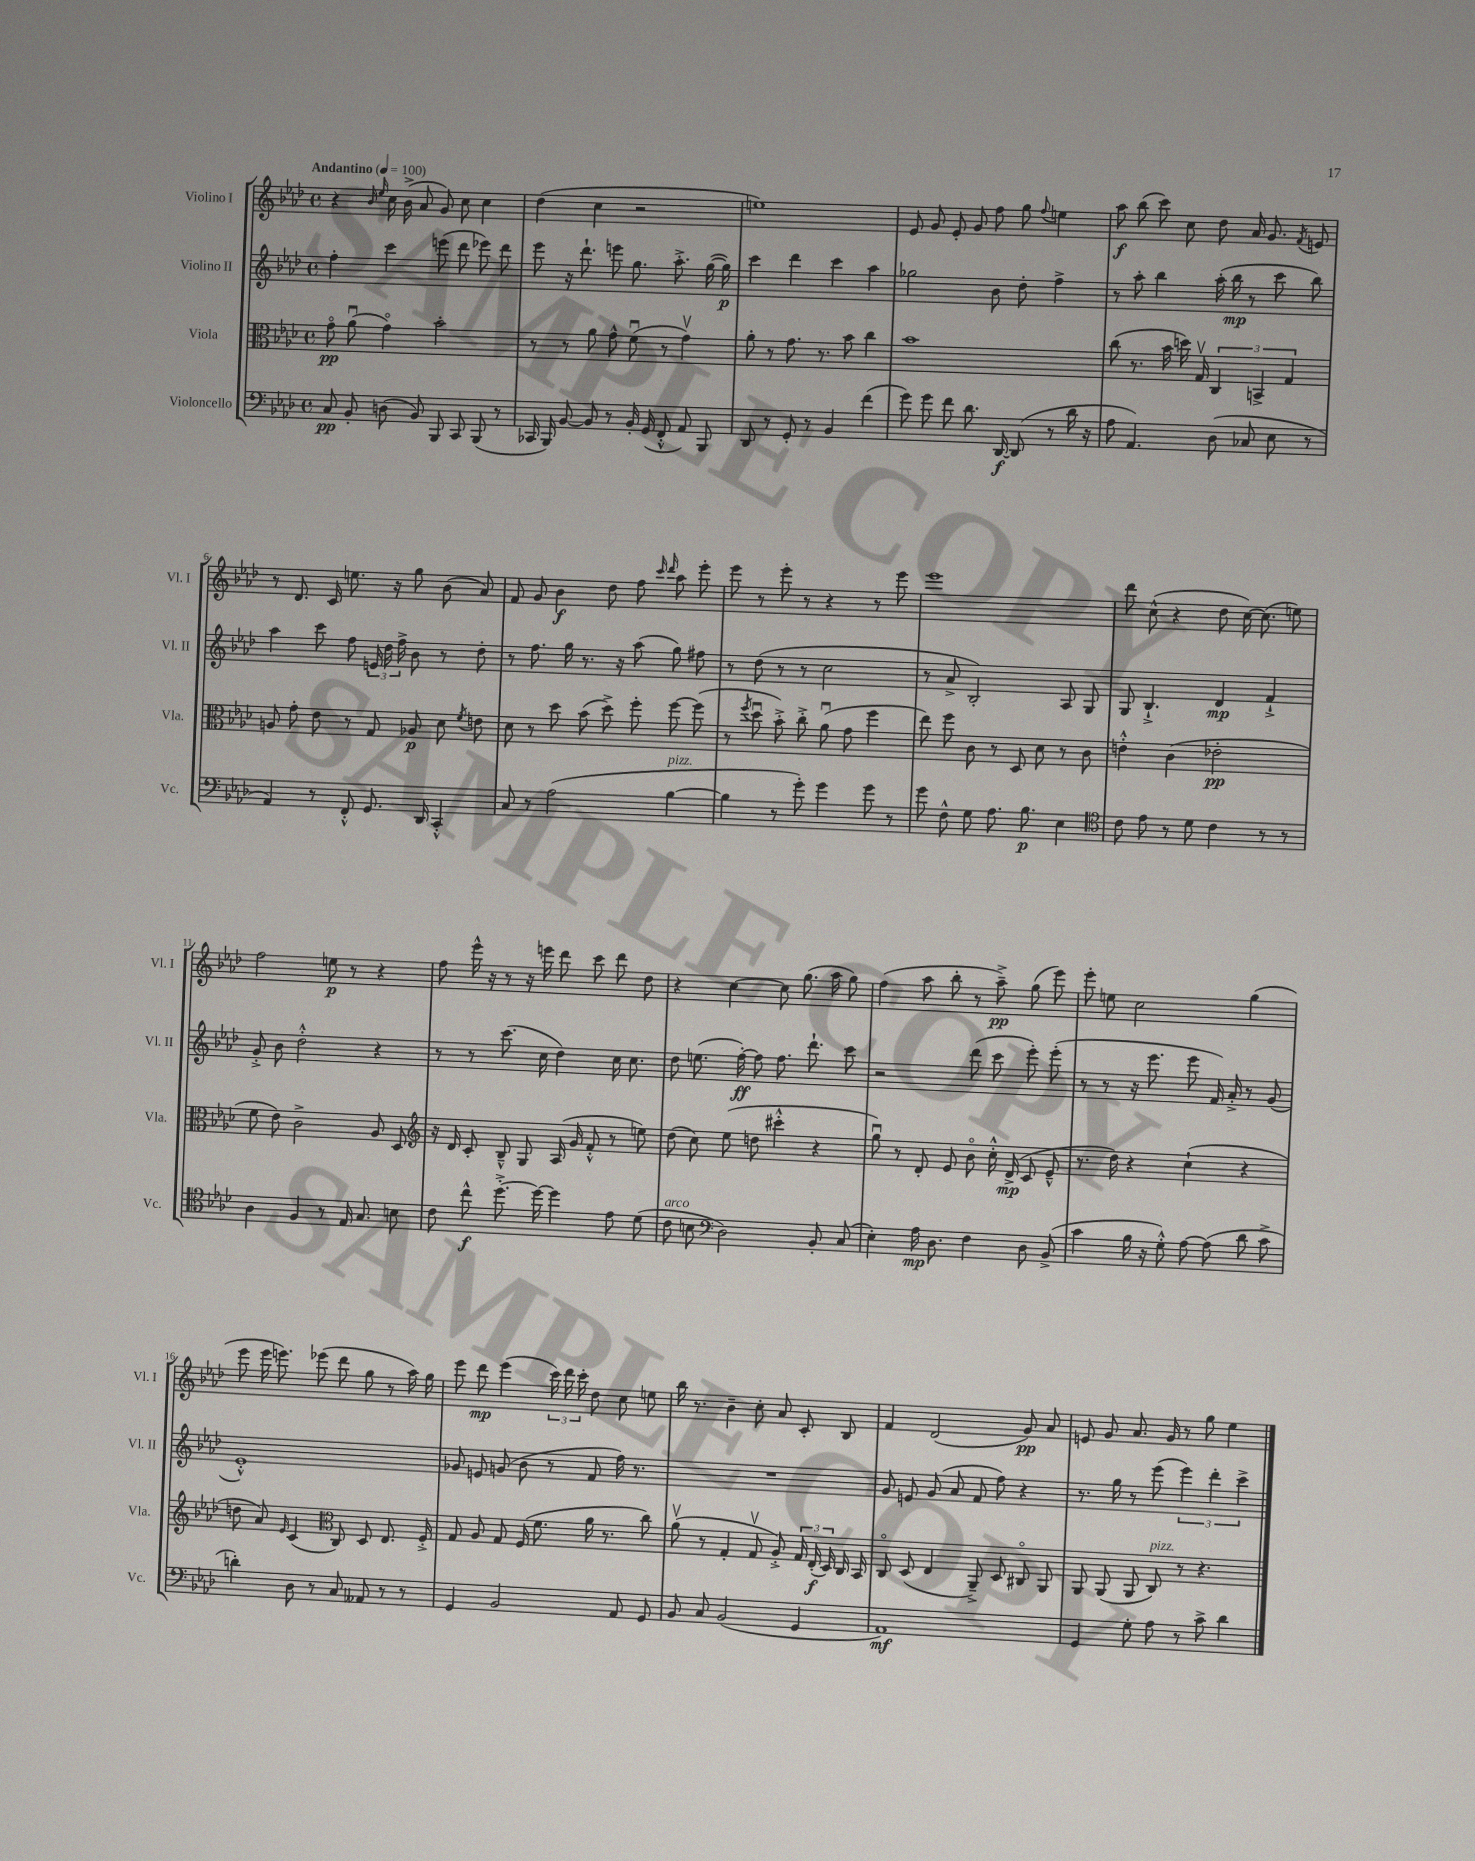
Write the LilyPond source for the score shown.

<<
\new StaffGroup <<
\new Staff = "s0" \with { instrumentName = "Violino I" shortInstrumentName = "Vl. I" } {
    \clef treble \key aes \major \defaultTimeSignature \time 4/4 \tempo "Andantino" 4 = 100
    \autoBeamOff r4 \grace { bes'16 ees''16 } c''16 bes'16->( aes'8 g'8) c''8 c''4 |
    des''4( c''4 r2 |
    e''1) |
    ees'8 g'8 ees'8-. g'8 f''8 g''8 \appoggiatura { f''8 } e''4 |
    aes''8\f bes''8( c'''8) c''8 des''8 aes'16 g'8. \acciaccatura { f'8 } e'8 |
    r8 des'8. c'16 e''8. r16 g''8 bes'8( aes'8) |
    f'8 g'8 bes'4\f des''8 f''8 \grace { c'''16 des'''16 } aes''8 ees'''8-. |
    ees'''8 r8 ees'''8-. r8 r4 r8 ees'''8 |
    ees'''1 |
    des'''8 c''8-^( r4 des''8 c''16~) c''8.( e''8) |
    f''2 e''8\p r8 r4 |
    f''8 ees'''16-^ r16 r8 r16 e'''16 des'''8 c'''8 des'''8 des''8 |
    r4 c''4~ c''8 g''8.( aes''16 g''8) |
    f''4( aes''8 bes''8-. r8 aes''8--->\pp) g''8( ees'''8) |
    ees'''8-. e''8 c''2 g''4( |
    ees'''8 ees'''16 e'''8.) ees'''8( des'''8 g''8 r8 aes''16) g''16 |
    ees'''8 des'''8\mp ees'''4( \tuplet 3/2 { c'''16) des'''16 c'''16-. } des''8 c''8 e''8 |
    bes''16 r8. bes'4-- c''8-. aes'8 c'8-. bes8 |
    f'4 des'2( g'8\pp) aes'8 |
    e'8 g'8 aes'8. g'16 r8 g''8 ees''4 \bar "|." |
}
\new Staff = "s1" \with { instrumentName = "Violino II" shortInstrumentName = "Vl. II" } {
    \clef treble \key aes \major \defaultTimeSignature \time 4/4
    \autoBeamOff f''4-. c'''4 e'''8( des'''8 ees'''8) des'''8 |
    ees'''8 r16 des'''8.-! e'''8 g''8. aes''8.-.-> g''16~( g''16\p) |
    c'''4 des'''4 c'''4 aes''4 |
    ges''2 bes'8 des''8-. f''4-> |
    r8 aes''8-. bes''4 aes''16-.( bes''16\mp r8 c'''8 bes''8) |
    aes''4 c'''8 f''8 \tuplet 3/2 { e'16 des''16 f''16-> } bes'8 r8 des''8-. |
    r8 f''8. g''16 r8. r16 aes''8( g''8) fis''8 |
    r8 des''8( r8 r8 c''2 |
    r8 aes'8-> bes2-.) aes8 g8 |
    g8 bes4.-!-> des'4\mp f'4-!-> |
    g'8-.-> bes'8 des''2-.-^ r4 |
    r8 r8 c'''8.( c''16 des''4) c''16 c''8. |
    des''8 e''8.( f''16~-.\ff) f''8 f''8. des'''8.-! c'''8 |
    r2 des'''8( c'''8 ees'''8-.) ees'''8-.( |
    r8 r8 r16 ees'''8. ees'''8 f'16) aes'16-.-> r8 g'8( |
    ees'1-.-^) |
    ges'8 e'8 g'8( bes'8 r8 f'8 f''16) r8. |
    R1 |
    g'8 e'8 g'8( aes'8 f'8 f''8) r4 |
    r8. g''16 r8 ees'''8( \tuplet 3/2 { ees'''4) des'''4-. c'''4-> } \bar "|." |
}
\new Staff = "s2" \with { instrumentName = "Viola" shortInstrumentName = "Vla." } {
    \clef alto \key aes \major \defaultTimeSignature \time 4/4
    \autoBeamOff g'8\flageolet\pp aes'8\downbow( g'4\flageolet) bes'2-. |
    r8 r8 aes'8 g'8-^ f'8\downbow( r8 g'4\upbow) |
    aes'8-. r8 g'8. r8. bes'8 c''4 |
    bes'1 |
    c''8( r8. bes'16 d''16) g16\upbow \tuplet 3/2 { c4 b,4-> g4 } |
    a8 g'8-. ees'8 r8 g8 aes8\p des'8 \acciaccatura { f'8 } e'8 |
    des'8 r8 des''8 bes'8( des''8->) f''8-. f''8~ f''8( |
    r8 \acciaccatura { f''8 } des''8\downbow bes'8-.->) c''8-.-> aes'8\downbow( g'8 f''4 |
    ees''8) f''8 c'8 r8 des8 des'8 r8 c'8 |
    e'4-.-^ c'4( ees'2-.\pp |
    f'8 ees'8) c'2-> aes8 des8 |
    \clef treble r16 des'16 c'8-. bes8---^ g8 aes16( g'16 f'8-.-^ r8 e''8) |
    des''8( c''8) ees''8( d''8 cis'''4-.-^ r4 |
    g''8\downbow) r8 des'8-. ees'8 bes'8\flageolet c''16-.-^ des'16->\mp( c'8 ees'8---^ |
    r8. des''16) r4 c''4-!( r4 |
    d''8 aes'8) \grace { ees'16 } c'4( \clef alto c8) des8 ees8. f16-.-> |
    g8 aes8 g8 f16( f'8. aes'16 r8. c''8) |
    aes'8\upbow( r8 g4-. g8\upbow aes8-.->) \tuplet 3/2 { g16 ees16-.\f( des16) } c16 bes,16 |
    c8\flageolet des8( ees4 aes,8--->) des8 cis8\flageolet aes,8 |
    aes,8 aes,8( aes,8 c8^\markup { \italic "pizz." }) r8 r4. \bar "|." |
}
\new Staff = "s3" \with { instrumentName = "Violoncello" shortInstrumentName = "Vc." } {
    \clef bass \key aes \major \defaultTimeSignature \time 4/4
    \autoBeamOff c8\pp bes,8-. d8( bes,8) bes,,8 c,8 bes,,8( r8 |
    ces,16 bes,,16) bes,8~ bes,8 r8 bes,16-. g,16( f,8-.-^ aes,8) bes,,8 |
    des,8 r8 g,8-. r8 bes,4 f'4( |
    g'8) g'8 f'8 des'8. des,16~\f des,8( r8 des'16 r16 |
    aes8 aes,4.) des8( ces8 ees8 r8 |
    aes,4) r8 f,8-.-^ g,8. des,16 c,4-.-^ |
    c8 r8 aes2( bes4~^\markup { \italic "pizz." } |
    bes4 r8 g'8-.) g'4 g'8 r8 |
    g'8 f8-^ g8 aes8. bes8.\p ees4 |
    \clef tenor c'8 ees'8 r8 des'8 c'4 r8 r8 |
    aes4 f4 r8 ees16 g8. b8 |
    c'8 c''8-^\f des''8.~-.-> des''16~ des''4 ees'8 des'8( |
    c'8^\markup { \italic "arco" } b8 \clef bass des2) bes,8-. c8( |
    ees4-.) aes16\mp des8. f4 des8 bes,8->( |
    c'4 bes16 r16 g8-.-^) aes8~ aes8( des'8 c'8-> |
    d'4-.) des8 r8 c8 aeses,8 r8 r8 |
    g,4 bes,2 aes,8 g,8 |
    bes,8 c8 bes,2( g,4 |
    aes,1\mf) |
    g,4 g8-. aes8 r8 c'8-> des'4 \bar "|." |
}
>>
>>
